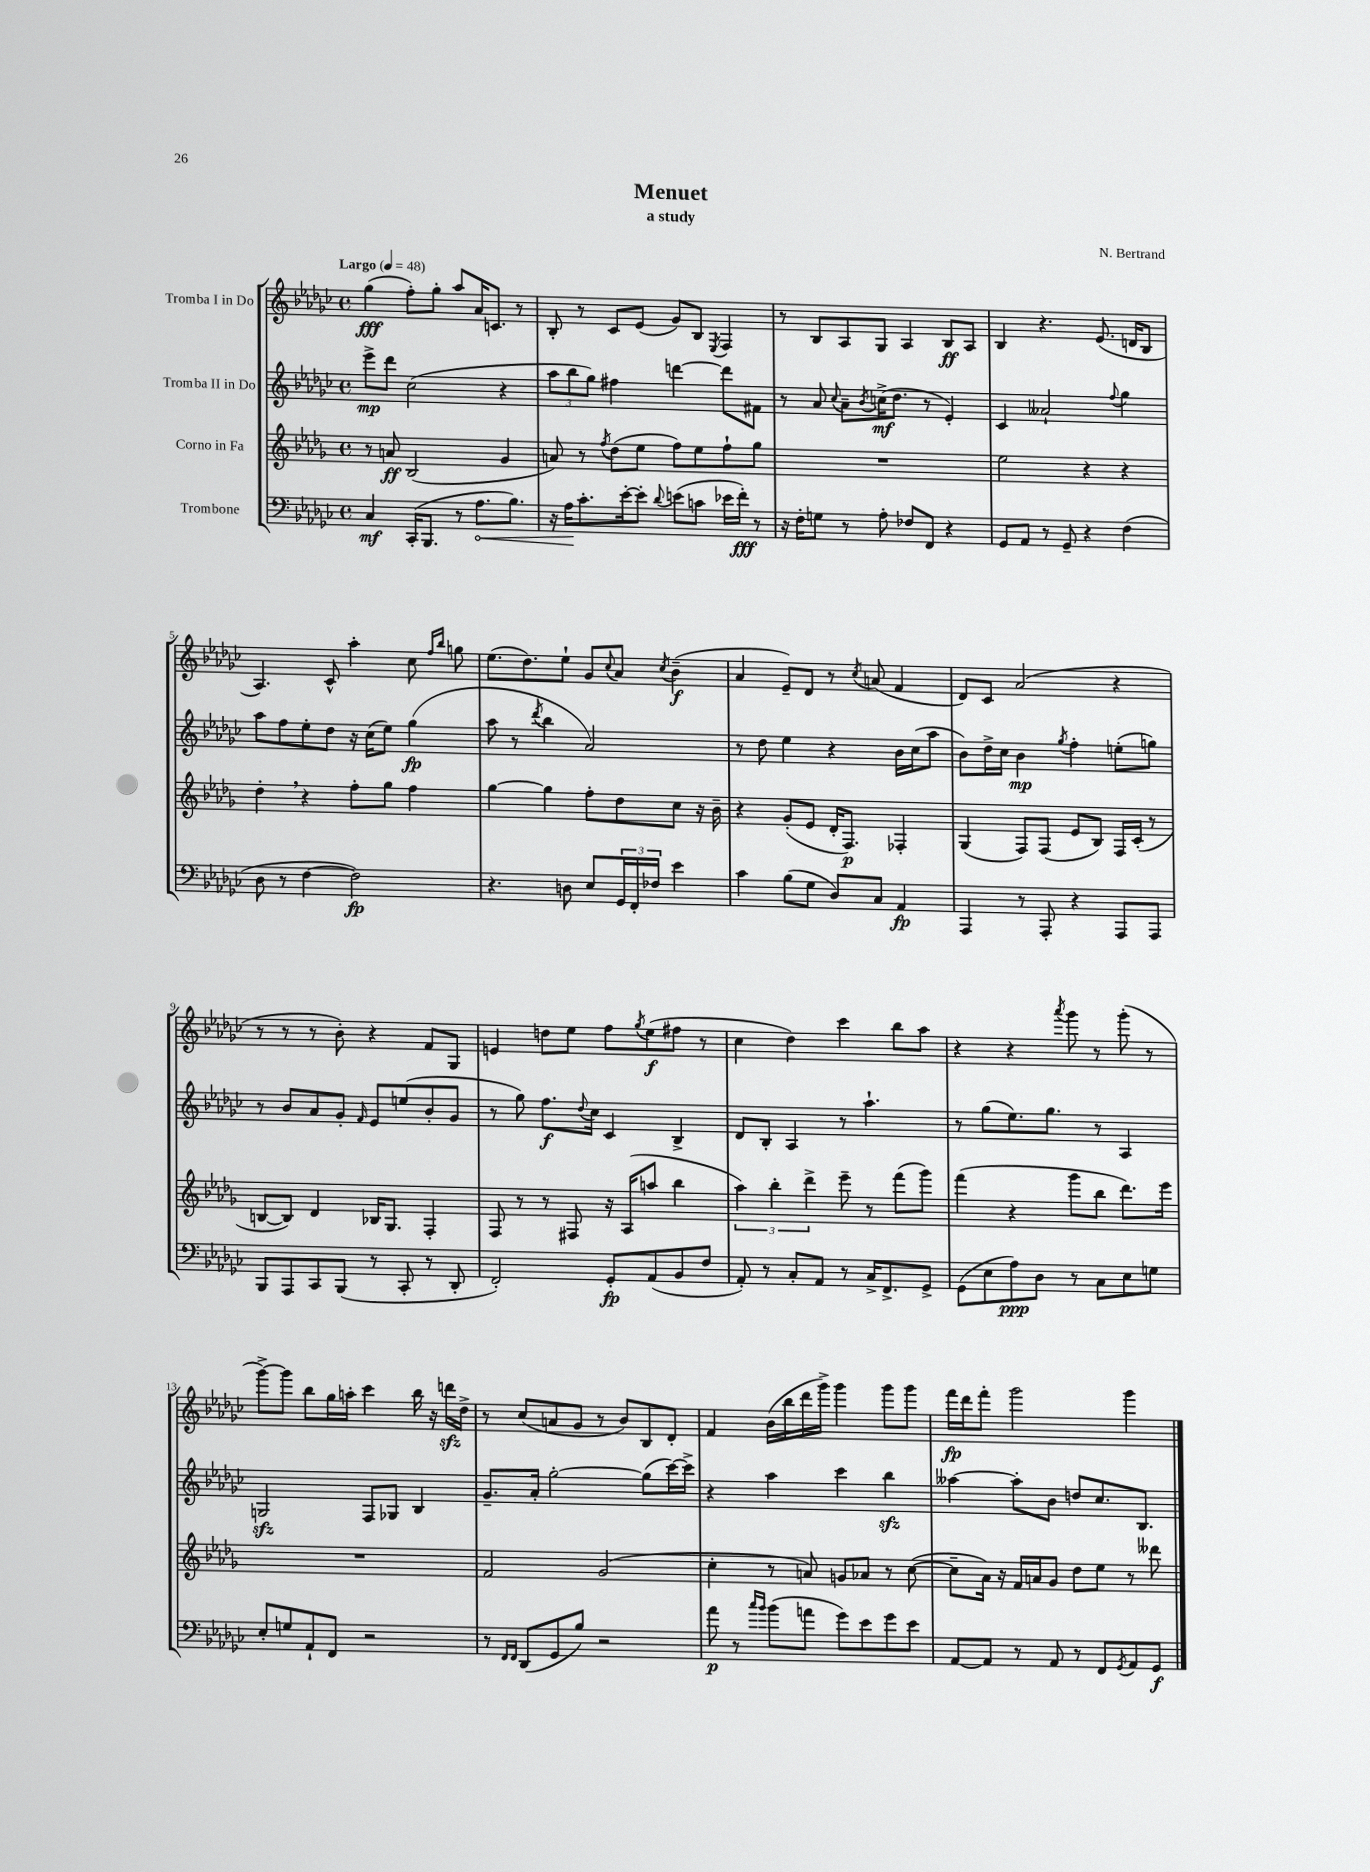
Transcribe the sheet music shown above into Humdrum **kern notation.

**kern	**dynam	**kern	**dynam	**kern	**dynam	**kern	**dynam
*part4	*part4	*part3	*part3	*part2	*part2	*part1	*part1
*staff4	*staff4	*staff3	*staff3	*staff2	*staff2	*staff1	*staff1
*I"Trombone	*	*I"Corno in Fa	*	*I"Tromba II in Do	*	*I"Tromba I in Do	*
*clefF4	*	*clefG2	*	*clefG2	*	*clefG2	*
*k[b-e-a-d-g-c-]	*	*k[b-e-a-d-g-]	*	*k[b-e-a-d-g-c-]	*	*k[b-e-a-d-g-c-]	*
*M4/4	*	*M4/4	*	*M4/4	*	*M4/4	*
*met(c)	*	*met(c)	*	*met(c)	*	*met(c)	*
*MM48	*	*MM48	*	*MM48	*	*MM48	*
=1	=1	=1	=1	=1	=1	=1	=1
!	!	!	!	!	!	!LO:TX:a:B:t=Largo	!
4C-/	mf	8r	.	8eee-^\L	mp	(4gg-\	fff
.	.	8an/	ff	8ddd-\J	.	.	.
(16CC-'/KL	.	(2B-/	.	(2cc-\	.	8ff'\L)	.
8.BBB-/J	.	.	.	.	.	.	.
.	.	.	.	.	.	8gg-'\J	.
8r	.	.	.	.	.	8aa-/L	.
!	!LO:HP:b	!	!	!	!	!	!
8.A-\L	<	.	.	.	.	16a-/K	.
.	.	.	.	.	.	8.cn/J	.
.	.	4g-/	.	4r	.	.	.
8.B-\J)	.	.	.	.	.	.	.
.	.	.	.	.	.	8r	.
=2	=2	=2	=2	=2	=2	=2	=2
16r	.	8an/)	.	12aa-\L	.	8B-'/	.
16A-\KL	.	.	.	.	.	.	.
.	.	.	.	12bb-\	.	.	.
8.c-'\	[	8r	.	.	.	8r	.
.	.	.	.	12gg-\J)	.	.	.
.	.	8qff/	.	.	.	.	.
.	.	(8dd-\L	.	4ff#X\	.	8c-/L	.
[16e-'\k	.	.	.	.	.	.	.
8e-'\J]	.	8ee-\J	.	.	.	(8e-/J	.
8qqd-/	.	.	.	.	.	.	.
(8en\L	.	8ff\L)	.	[4dddn\	.	8g-/L)	.
8cn\J	.	8ee-\	.	.	.	8B-/J	.
.	.	.	.	.	.	8qE-/	.
16e-X\LL	.	8ff`\	.	8ddd\L]	.	4F/	.
16f'\JJ)	fff	.	.	.	.	.	.
8r	.	8gg-\J	.	8f#X\J	.	.	.
=3	=3	=3	=3	=3	=3	=3	=3
16r	.	1r	.	8r	.	8r	.
16F'\KL	.	.	.	.	.	.	.
8Gn\J	.	.	.	8a-/	.	8B-/L	.
.	.	.	.	8qqcc-/	.	.	.
8r	.	.	.	8a-~\L	.	8A-/	.
.	.	.	.	8qb-/	.	.	.
8A-'\	.	.	.	(16ccn^\K	mf	8G-/J	.
.	.	.	.	8.dd-\J	.	.	.
8F-X/L	.	.	.	.	.	4A-/	.
8FF/J	.	.	.	8r	.	.	.
4r	.	.	.	4e-'/)	.	8B-/L	ff
.	.	.	.	.	.	8A-/J	.
=4	=4	=4	=4	=4	=4	=4	=4
8GG-/L	.	2ee-\	.	4c-/	.	4B-/	.
8AA-/J	.	.	.	.	.	.	.
8r	.	.	.	2a--X`/	.	4.r	.
8GG-~/	.	.	.	.	.	.	.
4r	.	4r	.	.	.	.	.
.	.	.	.	.	.	(8.e-/	.
.	.	.	.	8qqff/	.	.	.
(4F\	.	4r	.	4gg-\	.	.	.
.	.	.	.	.	.	16dn/KL	.
.	.	.	.	.	.	8B-/J	.
!!LO:LB:g=z
=5	=5	=5	=5	=5	=5	=5	=5
8D-\	.	4dd-',\	.	8aa-\L	.	4.A-/)	.
8r	.	.	.	8ff\	.	.	.
[4F\	.	4r	.	8ee-'\	.	.	.
.	.	.	.	8dd-\J	.	8c-^^/	.
2F\])	fp	8ff'\L	.	16r	.	4aa-'\	.
.	.	.	.	(16cc-\KL	.	.	.
.	.	8gg-\J	.	8ee-\J)	.	.	.
.	.	4ff\	.	(4gg-\	fp	8cc-\	.
.	.	.	.	.	.	16qqff/LL	.
.	.	.	.	.	.	16qqbb-/JJ	.
.	.	.	.	.	.	8ggn\	.
=6	=6	=6	=6	=6	=6	=6	=6
4.r	.	[4gg-\	.	8aa-\	.	(8.ee-\L	.
.	.	.	.	8r	.	.	.
.	.	.	.	.	.	8.dd-\)	.
.	.	.	.	8qddd-/	.	.	.
.	.	4gg-\]	.	4bb-\	.	.	.
8Dn\	.	.	.	.	.	8ee-`\J	.
8E-/L	.	8ff'\L	.	2a-/)	.	8g-/L	.
.	.	.	.	.	.	8qqcc-/	.
24GG-/L	.	8dd-\	.	.	.	8a-/J	.
24FF'/	.	.	.	.	.	.	.
24F-X/JJ	.	.	.	.	.	.	.
.	.	.	.	.	.	8qcc-/	.
4e-\	.	8cc\J	.	.	.	(4b-~\	f
.	.	16r	.	.	.	.	.
.	.	16b-~\	.	.	.	.	.
=7	=7	=7	=7	=7	=7	=7	=7
4c-\	.	4r	.	8r	.	4a-/	.
.	.	.	.	8dd-\	.	.	.
(8B-\L	.	(8g-'/L	.	4ee-\	.	8e-~/L)	.
8G-\J	.	8e-/J	.	.	.	8d-/J	.
8D-/L)	.	16d-'/KL	.	4r	.	8r	.
.	.	8.F/J)	p	.	.	.	.
.	.	.	.	.	.	8qcc-/	.
8C-/J	.	.	.	.	.	(8an/	.
4AA-/	fp	4F-X'/	.	16b-\LL	.	4f/	.
.	.	.	.	(16cc-\J	.	.	.
.	.	.	.	8aa-\J	.	.	.
=8	=8	=8	=8	=8	=8	=8	=8
4AAA-/	.	(4G-/	.	8b-\L)	.	8d-/L)	.
.	.	.	.	16dd-^\L	.	8c-/J	.
.	.	.	.	16cc-\JJ	.	.	.
8r	.	8F/L)	.	4b-\	mp	(2a-/	.
8AAA-'/	.	(8F/J	.	.	.	.	.
.	.	.	.	8qgg-/	.	.	.
4r	.	8e-/L	.	4ff'\	.	.	.
.	.	8B-/J)	.	.	.	.	.
8AAA-/L	.	16F/LL	.	(8een'\L	.	4r	.
.	.	(16c'/JJ	.	.	.	.	.
8AAA-/J	.	8r	.	8ggn\J)	.	.	.
!!LO:LB:g=z
=9	=9	=9	=9	=9	=9	=9	=9
8BBB-/L	.	[8Bn/L	.	8r	.	8r	.
8AAA-/	.	8B/J])	.	8b-/L	.	8r	.
8CC-/	.	4d-/	.	8a-/	.	8r	.
(8BBB-/J	.	.	.	8g-'/J	.	8b-'\)	.
.	.	.	.	16qqf/	.	.	.
8r	.	16B-X/KL	.	8e-/L	.	4r	.
.	.	8.G-/J	.	.	.	.	.
8CC-'/	.	.	.	(8een/	.	.	.
8r	.	4F'/	.	8b-'/	.	8f/L	.
8DD-'/	.	.	.	8g-/J	.	8G-/J	.
=10	=10	=10	=10	=10	=10	=10	=10
2FF'/)	.	8F/	.	8r	.	4en/	.
.	.	8r	.	8gg-\)	.	.	.
.	.	8r	.	8.ff\L	f	8ddn\L	.
.	.	8F#X/	.	.	.	8ee-\J	.
.	.	.	.	8qqdd-/	.	.	.
.	.	.	.	16cc-\Jk	.	.	.
8GG-'/L	fp	16r	.	4c-/	.	8ff\L	.
.	.	(16A-/KL	.	.	.	.	.
.	.	.	.	.	.	8qgg-/	.
(8AA-/	.	8aan/J	.	.	.	(8ee-\	f
8BB-/	.	4bb-\	.	4B-^/	.	8ff#X\J	.
8F/J	.	.	.	.	.	8r	.
=11	=11	=11	=11	=11	=11	=11	=11
8AA-'/)	.	6aa-\)	.	8d-/L	.	4cc-\	.
8r	.	.	.	8B-'/J	.	.	.
.	.	6bb-'\	.	.	.	.	.
8C-'/L	.	.	.	4A-/	.	4dd-\)	.
.	.	6ddd-^\	.	.	.	.	.
8AA-/J	.	.	.	.	.	.	.
8r	.	8eee-~\	.	8r	.	4ccc-\	.
16C-^/KL	.	8r	.	4.aa-`\	.	.	.
8.FF^/	.	.	.	.	.	.	.
.	.	(8fff\L	.	.	.	8bb-\L	.
8GG-^/J	.	8ggg-\J)	.	.	.	8aa-\J	.
=12	=12	=12	=12	=12	=12	=12	=12
(8GG-\L	.	(4fff\	.	8r	.	4r	.
8E-\	.	.	.	(8gg-\L	.	.	.
8A-\)	ppp	4r	.	8.ee-\)	.	4r	.
8D-\J	.	.	.	.	.	.	.
.	.	.	.	8.gg-\J	.	.	.
.	.	.	.	.	.	8qaaa-/	.
8r	.	8ggg-\L	.	.	.	8ggg-\	.
8C-\L	.	8bb-\J	.	8r	.	8r	.
8E-\	.	8.ddd-\L)	.	4A-/	.	(8ggg-'\	.
8Gn\J	.	.	.	.	.	8r	.
.	.	16eee-\Jk	.	.	.	.	.
!!LO:LB:g=z
=13	=13	=13	=13	=13	=13	=13	=13
8E-'/L	.	1r	.	2Gnzz/	.	[8ggg-^\L)	.
8Gn/	.	.	.	.	.	8ggg-\J]	.
8AA-`/	.	.	.	.	.	8bb-\L	.
8FF/J	.	.	.	.	.	16gg-\L	.
.	.	.	.	.	.	16aan'\JJ	.
2r	.	.	.	8F/L	.	4ccc-\	.
.	.	.	.	8G-X/J	.	.	.
.	.	.	.	4B-/	.	16bb-\	.
.	.	.	.	.	.	16r	.
.	.	.	.	.	.	16dddnzz\LL	.
.	.	.	.	.	.	16dd-^\JJ	.
=14	=14	=14	=14	=14	=14	=14	=14
8r	.	2f/	.	8.g-~/L	.	8r	.
16qqFF/LL	.	.	.	.	.	.	.
16qqFF/JJ	.	.	.	.	.	.	.
(8DD-/L	.	.	.	.	.	(8cc-/L	.
.	.	.	.	16a-'/Jk	.	.	.
8GG-/	.	.	.	[2gg-'\	.	8an/	.
8B-/J)	.	.	.	.	.	8g-/J	.
2r	.	(2g-/	.	.	.	8r	.
.	.	.	.	.	.	8b-/L)	.
.	.	.	.	(8gg-\L]	.	8B-/	.
.	.	.	.	[16ccc-\L)	.	8d-'/J	.
.	.	.	.	16ccc-^\JJ]	.	.	.
=15	=15	=15	=15	=15	=15	=15	=15
8a-\	p	4cc'\	.	4r	.	4f/	.
8r	.	.	.	.	.	.	.
16qqcc-/LL	.	.	.	.	.	.	.
16qqb-/JJ	.	.	.	.	.	.	.
(8b-\L	.	8r	.	4aa-\	.	(16b-\LL	.
.	.	.	.	.	.	16bb-\	.
8an\J	.	8an/)	.	.	.	16ddd-\	.
.	.	.	.	.	.	16ggg-^\JJ)	.
8g-\L)	.	8gn/L	.	4ccc-\	.	4ggg-\	.
8e-\	.	8a-X/J	.	.	.	.	.
8g-\	.	8r	.	4bb-zz\	.	8ggg-\L	.
8e-\J	.	([8cc\	.	.	.	8ggg-\J	.
=16	=16	=16	=16	=16	=16	=16	=16
[8AA-/L	.	8cc~\L]	.	[4aa--X\	.	16fff\LL	fp
.	.	.	.	.	.	16ddd-\J	.
8AA-/J]	.	16a-\Jk)	.	.	.	8fff'\J	.
.	.	16r	.	.	.	.	.
8r	.	16f/LL	.	8aa--'\L]	.	2ggg-\	.
.	.	16an/J	.	.	.	.	.
8AA-/	.	8g-/J	.	8b-\J	.	.	.
8r	.	8dd-\L	.	8ddn/L	.	.	.
8FF/L	.	8ee-\J	.	8.cc-/	.	.	.
8qGG-/	.	.	.	.	.	.	.
8AA-/	.	8r	.	.	.	4ggg-\	.
.	.	.	.	8.B-/J	.	.	.
8GG-/J	f	8ddd--X\	.	.	.	.	.
==	==	==	==	==	==	==	==
*-	*-	*-	*-	*-	*-	*-	*-
